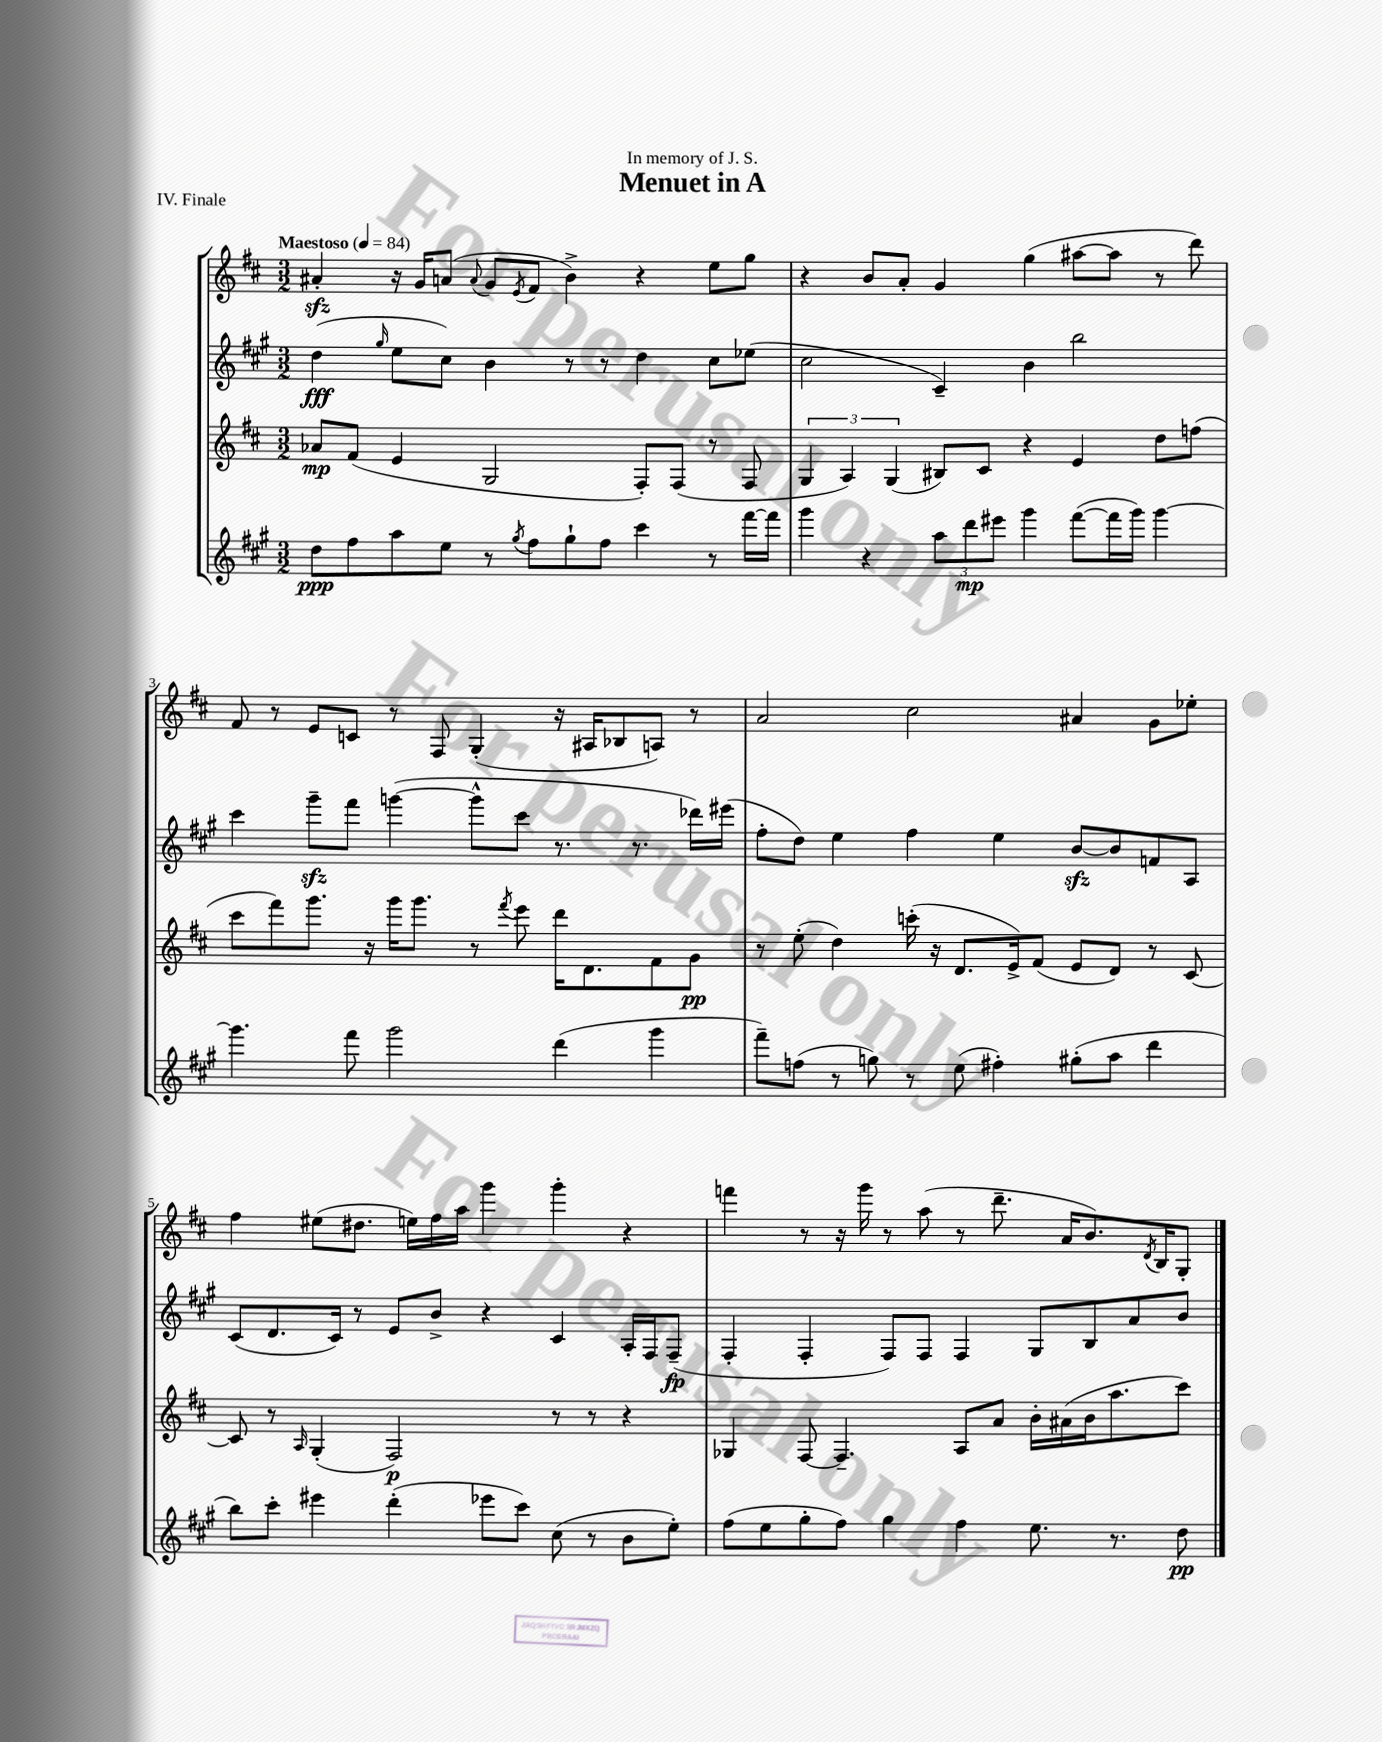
\header { title = "Menuet in A" dedication = "In memory of J. S." piece = "IV. Finale" }
<<
\new StaffGroup <<
\new Staff = "s0" {
    \clef treble \key d \major \numericTimeSignature \time 3/2 \tempo "Maestoso" 4 = 84
    ais'4-.\sfz r16 g'16 a'8( \appoggiatura { a'8 } g'8 \acciaccatura { e'8 } fis'8 b'4->) r4 e''8 g''8 |
    r4 b'8 a'8-. g'4 g''4( ais''8~ ais''8 r8 d'''8) |
    fis'8 r8 e'8 c'8 r8 fis8 g4-.( r16 ais16 bes8 a8) r8 |
    a'2 cis''2 ais'4 g'8 ees''8-. |
    fis''4 eis''8( dis''8. e''16) fis''16 a''16 g'''4 g'''4-. r4 |
    f'''4 r8 r16 g'''16 r8 a''8( r8 d'''8.-- a'16 b'8.) \acciaccatura { d'8 } b16 g8-. \bar "|." |
}
\new Staff = "s1" {
    \clef treble \key a \major \numericTimeSignature \time 3/2
    d''4\fff( \grace { gis''16 } e''8 cis''8) b'4 r8 r8 d''4 cis''8 ees''8( |
    cis''2 cis'4--) b'4 b''2 |
    cis'''4 gis'''8--\sfz fis'''8 g'''4~( g'''8-^ cis'''8 r8. r8. des'''16) eis'''16( |
    fis''8-. d''8) e''4 fis''4 e''4 b'8~\sfz b'8 f'8 a8 |
    cis'8( d'8. cis'16) r8 e'8 b'8-> r4 cis'4 a16-. fis16 fis8--\fp( |
    fis4-. fis4-. fis8) fis8 fis4 gis8 b8 a'8 b'8 \bar "|." |
}
\new Staff = "s2" {
    \clef treble \key d \major \numericTimeSignature \time 3/2
    aes'8\mp fis'8( e'4 g2 fis8-.) fis8( r8 fis8 |
    \tuplet 3/2 { g4 a4) g4( } bis8) cis'8 r4 e'4 d''8 f''8( |
    cis'''8 fis'''8) g'''8. r16 g'''16 g'''8. r8 \acciaccatura { fis'''8 } e'''8 d'''16 d'8. fis'8 g'8\pp |
    r8 e''8-.( d''4) c'''16-.( r16 d'8. e'16->) fis'8( e'8 d'8) r8 cis'8~ |
    cis'8 r8 \grace { a16 } g4-.( fis2\p) r8 r8 r4 |
    ges4 fis8~ fis4.-- a8 a'8 b'16-. ais'16( b'16 a''8. cis'''8) \bar "|." |
}
\new Staff = "s3" {
    \clef treble \key a \major \numericTimeSignature \time 3/2
    d''8\ppp fis''8 a''8 e''8 r8 \acciaccatura { gis''8 } fis''8 gis''8-! fis''8 cis'''4 r8 fis'''16~ fis'''16 |
    gis'''4 r4 \tuplet 3/2 { a''8 d'''8\mp eis'''8 } gis'''4 fis'''8~( fis'''16 gis'''16) gis'''4~ |
    gis'''4. fis'''8 gis'''2 d'''4( gis'''4 |
    fis'''8--) f''8( r8 g''8) r8 e''8( fis''4-.) gis''8-.( a''8 d'''4 |
    b''8) cis'''8-. eis'''4 d'''4-.( ees'''8 cis'''8) cis''8( r8 b'8 e''8-.) |
    fis''8( e''8 gis''8-. fis''8) gis''4 fis''4 e''8. r8. d''8\pp \bar "|." |
}
>>
>>
